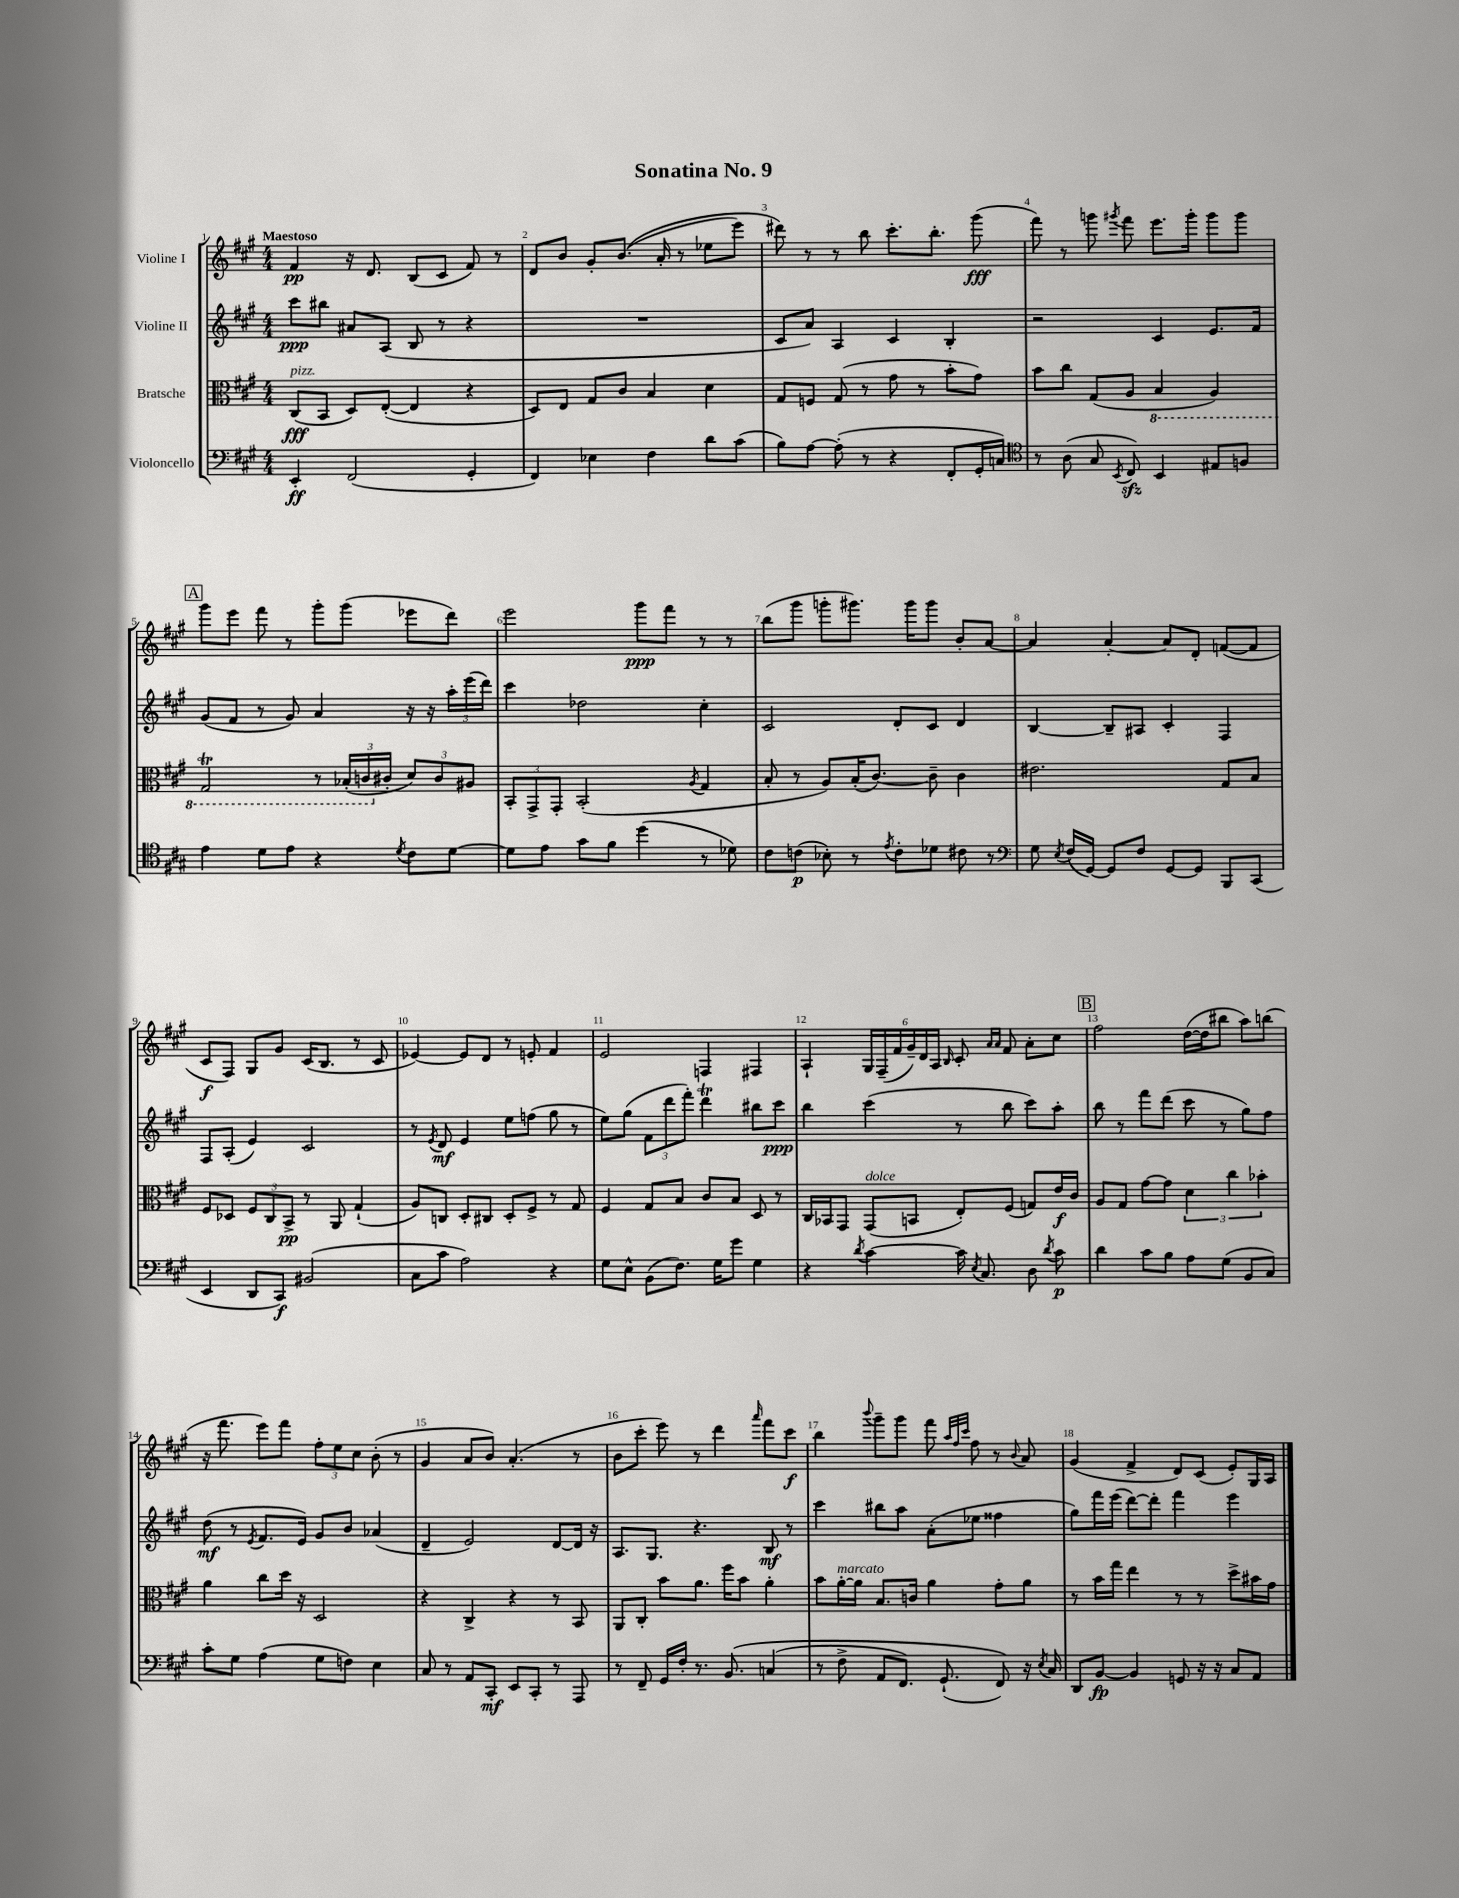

**kern	**dynam	**kern	**dynam	**kern	**dynam	**kern	**dynam
*part4	*part4	*part3	*part3	*part2	*part2	*part1	*part1
*staff4	*staff4	*staff3	*staff3	*staff2	*staff2	*staff1	*staff1
*I"Violoncello	*	*I"Bratsche	*	*I"Violine II	*	*I"Violine I	*
*clefF4	*	*clefC3	*	*clefG2	*	*clefG2	*
*k[f#c#g#]	*	*k[f#c#g#]	*	*k[f#c#g#]	*	*k[f#c#g#]	*
*M4/4	*	*M4/4	*	*M4/4	*	*M4/4	*
=1	=1	=1	=1	=1	=1	=1	=1
!	!	!	!	!	!	!LO:TX:a:B:t=Maestoso	!
!	!	!LO:TX:a:i:t=pizz.	!	!	!	!	!
4EE'/	ff	(8C#/L	fff	8ccc#\L	ppp	4f#/	pp
.	.	8BB/J	.	8bb#X\J	.	.	.
(2FF#/	.	8D/L)	.	8a#X/L	.	16r	.
.	.	.	.	.	.	8.d/	.
.	.	([8E'/J	.	(8A/J	.	.	.
.	.	4E/]	.	8B/	.	(8B/L	.
.	.	.	.	8r	.	8c#/J	.
4GG#'/	.	4r	.	4r	.	8f#/)	.
.	.	.	.	.	.	8r	.
=2	=2	=2	=2	=2	=2	=2	=2
4FF#/)	.	8D/L)	.	1r	.	8d/L	.
.	.	8E/J	.	.	.	8b/J	.
4E-X\	.	8G#/L	.	.	.	8g#'/L	.
.	.	8c#/J	.	.	.	((8.b/J	.
4F#\	.	4B/	.	.	.	.	.
.	.	.	.	.	.	16a'/	.
.	.	.	.	.	.	8r	.
8d\L	.	4d\	.	.	.	8ee-X\L	.
(8c#\J	.	.	.	.	.	8eee\J)	.
=3	=3	=3	=3	=3	=3	=3	=3
8B\L)	.	8G#/L	.	8c#/L	.	8ddd#X\)	.
[8A\J	.	8Fn/J	.	8a/J)	.	8r	.
(8A'\]	.	(8G#/	.	4A/	.	8r	.
8r	.	8r	.	.	.	8bb\	.
4r	.	8g#\	.	4c#/	.	8.ccc#'\L	.
.	.	8r	.	.	.	.	.
.	.	.	.	.	.	8.bb'\J	.
8FF#'/L	.	8b'\L	.	4B'/	.	.	.
16GG#'/L	.	8g#\J)	.	.	.	(8ggg#\	fff
16Cn/JJ)	.	.	.	.	.	.	.
=4	=4	=4	=4	=4	=4	=4	=4
*clefC4	*	*	*	*	*	*	*
8r	.	8b\L	.	2r	.	8fff#\)	.
(8A\	.	8cc#\J	.	.	.	8r	.
8G#/	.	(8G#/L	.	.	.	8gggn\	.
8qBB/	.	.	.	.	.	8qggg#X/	.
8C#zz/)	.	8A/J	.	.	.	8fff#\	.
*	*	*8ba	*	*	*	*	*
4BB/	.	4BB/	.	4c#/	.	8.eee\L	.
.	.	.	.	.	.	16ggg#'\Jk	.
8E#X/L	.	4AA/)	.	8.e/L	.	8ggg#\L	.
8Fn/J	.	.	.	.	.	8ggg#\J	.
.	.	.	.	16f#/Jk	.	.	.
!!LO:LB:g=z
!!LO:REH:place=s1:t=A
=5	=5	=5	=5	=5	=5	=5	=5
4e\	.	2GG#t/	.	(8g#/L	.	8ggg#\L	.
.	.	.	.	8f#/J	.	8eee\J	.
8d\L	.	.	.	8r	.	8fff#\	.
8e\J	.	.	.	8g#/)	.	8r	.
4r	.	8r	.	4a/	.	8ggg#'\L	.
.	.	(24BB-X'/LL	.	.	.	(8ggg#\J	.
.	.	24Cn/	.	.	.	.	.
*	*	*X8ba	*	*	*	*	*
.	.	24c#X'/JJ	.	.	.	.	.
8qd/	.	.	.	.	.	.	.
8c#\L	.	12d/L)	.	16r	.	8eee-X\L	.
.	.	.	.	16r	.	.	.
.	.	12c#/	.	.	.	.	.
[8d\J	.	.	.	24aa'\LL	.	8ddd\J)	.
.	.	12A#X/J	.	(24eee\	.	.	.
.	.	.	.	24ddd\JJ)	.	.	.
=6	=6	=6	=6	=6	=6	=6	=6
8d\L]	.	12BB'/L	.	4ccc#\	.	2eee\	.
.	.	12GG#^/	.	.	.	.	.
8e\J	.	.	.	.	.	.	.
.	.	12GG#'/J	.	.	.	.	.
8g#\L	.	(2BB'/	.	2dd-X\	.	.	.
8f#\J	.	.	.	.	.	.	.
(4dd\	.	.	.	.	.	8ggg#\L	ppp
.	.	.	.	.	.	8fff#\J	.
.	.	8qA/	.	.	.	.	.
8r	.	4G#/	.	4cc#'\	.	8r	.
8d-X\)	.	.	.	.	.	8r	.
=7	=7	=7	=7	=7	=7	=7	=7
8c#\L	.	8B'/	.	2c#/	.	(8bb\L	.
(8cn\J	p	8r	.	.	.	8ggg#\J	.
8B-X'\)	.	8A/L)	.	.	.	8gggn'\L	.
8r	.	(16B'/K	.	.	.	8.ggg#X\J)	.
.	.	[8.c#/J)	.	.	.	.	.
8qe/	.	.	.	.	.	.	.
8c'\L	.	.	.	8d'/L	.	.	.
.	.	.	.	.	.	16ggg#\KL	.
8d-X\J	.	8c#~\]	.	8c#/J	.	8ggg#\J	.
8c#X\	.	4c#\	.	4d/	.	8b'/L	.
8r	.	.	.	.	.	[8a/J	.
=8	=8	=8	=8	=8	=8	=8	=8
*clefF4	*	*	*	*	*	*	*
8G#\	.	2.e#X\	.	[4B/	.	4a/]	.
8qE/	.	.	.	.	.	.	.
(16F#/LL	.	.	.	.	.	.	.
[16GG#/JJ)	.	.	.	.	.	.	.
8GG#/L]	.	.	.	8B~/L]	.	[4a'/	.
8F#/J	.	.	.	8A#X/J	.	.	.
[8GG#/L	.	.	.	4c#'/	.	8a/L]	.
8GG#/J]	.	.	.	.	.	8d'/J	.
8BBB/L	.	8G#/L	.	4F#/	.	([8fn/L	.
(8CC#/J	.	8B/J	.	.	.	8f/J]	.
!!LO:LB:g=z
=9	=9	=9	=9	=9	=9	=9	=9
4EE/	.	8F#/L	.	8F#/L	.	8c#/L	f
.	.	8D-X/J	.	(8A'/J	.	8F#/J)	.
8DD/L	.	12F#/L	.	4e/)	.	8G#/L	.
.	.	12C#/	.	.	.	.	.
8CC#/J)	f	.	.	.	.	8g#/J	.
.	.	12BB^/J	pp	.	.	.	.
(2BB#X/	.	8r	.	2c#/	.	(16c#/KL	.
.	.	.	.	.	.	8.B/J	.
.	.	8AA/	.	.	.	.	.
.	.	(4G#`/	.	.	.	8r	.
.	.	.	.	.	.	8c#/	.
=10	=10	=10	=10	=10	=10	=10	=10
8C#\L	.	8A/L)	.	8r	.	[4e-X/)	.
.	.	.	.	8qe/	.	.	.
8c#\J	.	8Cn/J	.	8d/	mf	.	.
2A\)	.	8D'/L	.	4e/	.	8e-/L]	.
.	.	8C#X/J	.	.	.	8d/J	.
.	.	8D'/L	.	8ee\L	.	8r	.
.	.	8F#^/J	.	(8ffn\J	.	8en'/	.
4r	.	8r	.	8gg#\	.	4f#/	.
.	.	8G#/	.	8r	.	.	.
=11	=11	=11	=11	=11	=11	=11	=11
8G#\L	.	4F#/	.	8ee\L)	.	2e/	.
8E^^\J	.	.	.	(8gg#\J	.	.	.
(8BB\L	.	8G#/L	.	12f#\L	.	.	.
.	.	.	.	12ddd\	.	.	.
8.F#\J)	.	8B/J	.	.	.	.	.
.	.	.	.	12fff#'\J)	.	.	.
.	.	8c#/L	.	4dddT\	.	4Fn/	.
16G#\KL	.	.	.	.	.	.	.
8g#\J	.	8B/J	.	.	.	.	.
4G#\	.	8D/	.	8bb#X\L	.	4F#X/	.
.	.	8r	.	8ccc#\J	ppp	.	.
=12	=12	=12	=12	=12	=12	=12	=12
4r	.	16C#/LL	.	4bb\	.	4A`/	.
.	.	16BB-X/J	.	.	.	.	.
.	.	8GG#/J	.	.	.	.	.
8qd/	.	.	.	.	.	.	.
!	!	!LO:TX:a:i:t=dolce	!	!	!	!	!
[4c#\	.	(8GG#/L	.	(4ccc#\	.	24G#/LL	.
.	.	.	.	.	.	(24F#~/	.
.	.	.	.	.	.	24f#/	.
.	.	8BBn/J	.	.	.	24g#~/)	.
.	.	.	.	.	.	24d/	.
.	.	.	.	.	.	24A/JJ	.
.	.	.	.	.	.	16qqB/	.
16c#\]	.	8E'/L)	.	8r	.	8c#'/	.
8qE/	.	.	.	.	.	.	.
8.C#/	.	.	.	.	.	.	.
.	.	.	.	.	.	16qqa/LL	.
.	.	.	.	.	.	16qqa/JJ	.
.	.	(8F#/J	.	8bb\	.	8f#/	.
8D\	.	8Gn/L)	.	8ccc#\L)	.	8a'\L	.
8qd/	.	.	.	.	.	.	.
8c#\	p	16e/L	f	8aa'\J	.	8cc#\J	.
.	.	16c#/JJ	.	.	.	.	.
!!LO:REH:place=s1:t=B
=13	=13	=13	=13	=13	=13	=13	=13
4d\	.	8A/L	.	8bb\	.	2ff#\	.
.	.	8G#/J	.	8r	.	.	.
8c#\L	.	[8g#\L	.	8fff#\L	.	.	.
8B\J	.	8g#\J]	.	(8ddd\J	.	.	.
8A\L	.	6d\	.	8ccc#\	.	([16dd\LL	.
.	.	.	.	.	.	16dd\J]	.
(8G#\J	.	.	.	8r	.	8bb#X\J	.
.	.	6cc#\	.	.	.	.	.
8BB/L	.	.	.	8gg#\L)	.	8aa\L)	.
.	.	6b-X'\	.	.	.	.	.
8C#/J)	.	.	.	8ff#\J	.	(8bbn\J	.
!!LO:LB:g=z
=14	=14	=14	=14	=14	=14	=14	=14
8c#'\L	.	4a\	.	(8dd\	mf	16r	.
.	.	.	.	.	.	8.fff#\	.
8G#\J	.	.	.	8r	.	.	.
.	.	.	.	8qe/	.	.	.
(4A\	.	8cc#\L	.	8.f#/L	.	8eee\L)	.
.	.	16dd\Jk	.	.	.	8fff#\J	.
.	.	16r	.	16e/Jk)	.	.	.
8G#\L	.	2D/	.	8g#/L	.	12ff#'\L	.
.	.	.	.	.	.	12ee\	.
8Fn\J)	.	.	.	8b/J	.	.	.
.	.	.	.	.	.	12cc#\J	.
4E\	.	.	.	(4a-X/	.	(8b'\	.
.	.	.	.	.	.	8r	.
=15	=15	=15	=15	=15	=15	=15	=15
8C#/	.	4r	.	4d~/	.	4g#/	.
8r	.	.	.	.	.	.	.
8AA/L	.	4C#^/	.	2e/)	.	8a/L	.
8CC#'/J	mf	.	.	.	.	8b/J)	.
8EE/L	.	4r	.	.	.	(4.a'/	.
8CC#'/J	.	.	.	.	.	.	.
8r	.	8r	.	[8d/L	.	.	.
8AAA/	.	8BB/	.	16d/Jk]	.	8r	.
.	.	.	.	16r	.	.	.
=16	=16	=16	=16	=16	=16	=16	=16
8r	.	8AA/L	.	8.A/L	.	8b\L	.
8FF#~/	.	8C#'/J	.	.	.	8ccc#'\J	.
.	.	.	.	8.G#/J	.	.	.
16GG#/LL	.	8b\L	.	.	.	8eee\)	.
16F#'/JJ	.	.	.	.	.	.	.
8.r	.	8.a\J	.	4.r	.	8r	.
.	.	.	.	.	.	4ddd\	.
(8.BB/	.	16ff#\KL	.	.	.	.	.
.	.	8b\J	.	.	.	.	.
.	.	.	.	.	.	16qqaaa/	.
(4Cn/	.	4a'\	.	8B/	mf	8fff#\L	.
.	.	.	.	8r	.	8ccc#\J	f
=17	=17	=17	=17	=17	=17	=17	=17
8r	.	8b\L	.	4ccc#\	.	4bb\	.
!	!	!LO:TX:a:i:t=marcato	!	!	!	!	!
8F#^\	.	[16a'\L	.	.	.	.	.
.	.	16a\JJ]	.	.	.	.	.
.	.	.	.	.	.	8qqbbb/	.
8AA/L	.	8.B/L	.	8bb#X\L	.	8ggg#~\L	.
8.FF#/J)	.	.	.	8aa\J	.	8ggg#\J	.
.	.	16cn/Jk	.	.	.	.	.
.	.	4a\	.	(8a'\L	.	8fff#\	.
(8.GG#`/	.	.	.	.	.	.	.
.	.	.	.	.	.	32qqaa/LLL	.
.	.	.	.	.	.	32qqff#/	.
.	.	.	.	.	.	32qqccc#/JJJ	.
.	.	.	.	8ee-X\J	.	8ff#\	.
8FF#/))	.	8g#'\L	.	4ff##X\	.	8r	.
.	.	.	.	.	.	8qqb/	.
16r	.	8a\J	.	.	.	8a/	.
8qE/	.	.	.	.	.	.	.
16C#/	.	.	.	.	.	.	.
=18	=18	=18	=18	=18	=18	=18	=18
8DD/L	.	8r	.	8gg#\L)	.	(4g#/	.
[8BB/J	fp	16b\LL	.	16fff#\L	.	.	.
.	.	16gg#\JJ	.	(16eee\JJ	.	.	.
4BB/]	.	4ee\	.	[8ddd\L)	.	4f#^/	.
.	.	.	.	8ddd'\J]	.	.	.
8GGn/	.	8r	.	4fff#\	.	8d/L)	.
16r	.	8r	.	.	.	(8c#/J	.
16r	.	.	.	.	.	.	.
8C#/L	.	8dd^\L	.	4eee\	.	8e'/L)	.
8AA/J	.	16b#X\L	.	.	.	16G#/L	.
.	.	16g#\JJ	.	.	.	16A/JJ	.
==	==	==	==	==	==	==	==
*-	*-	*-	*-	*-	*-	*-	*-
